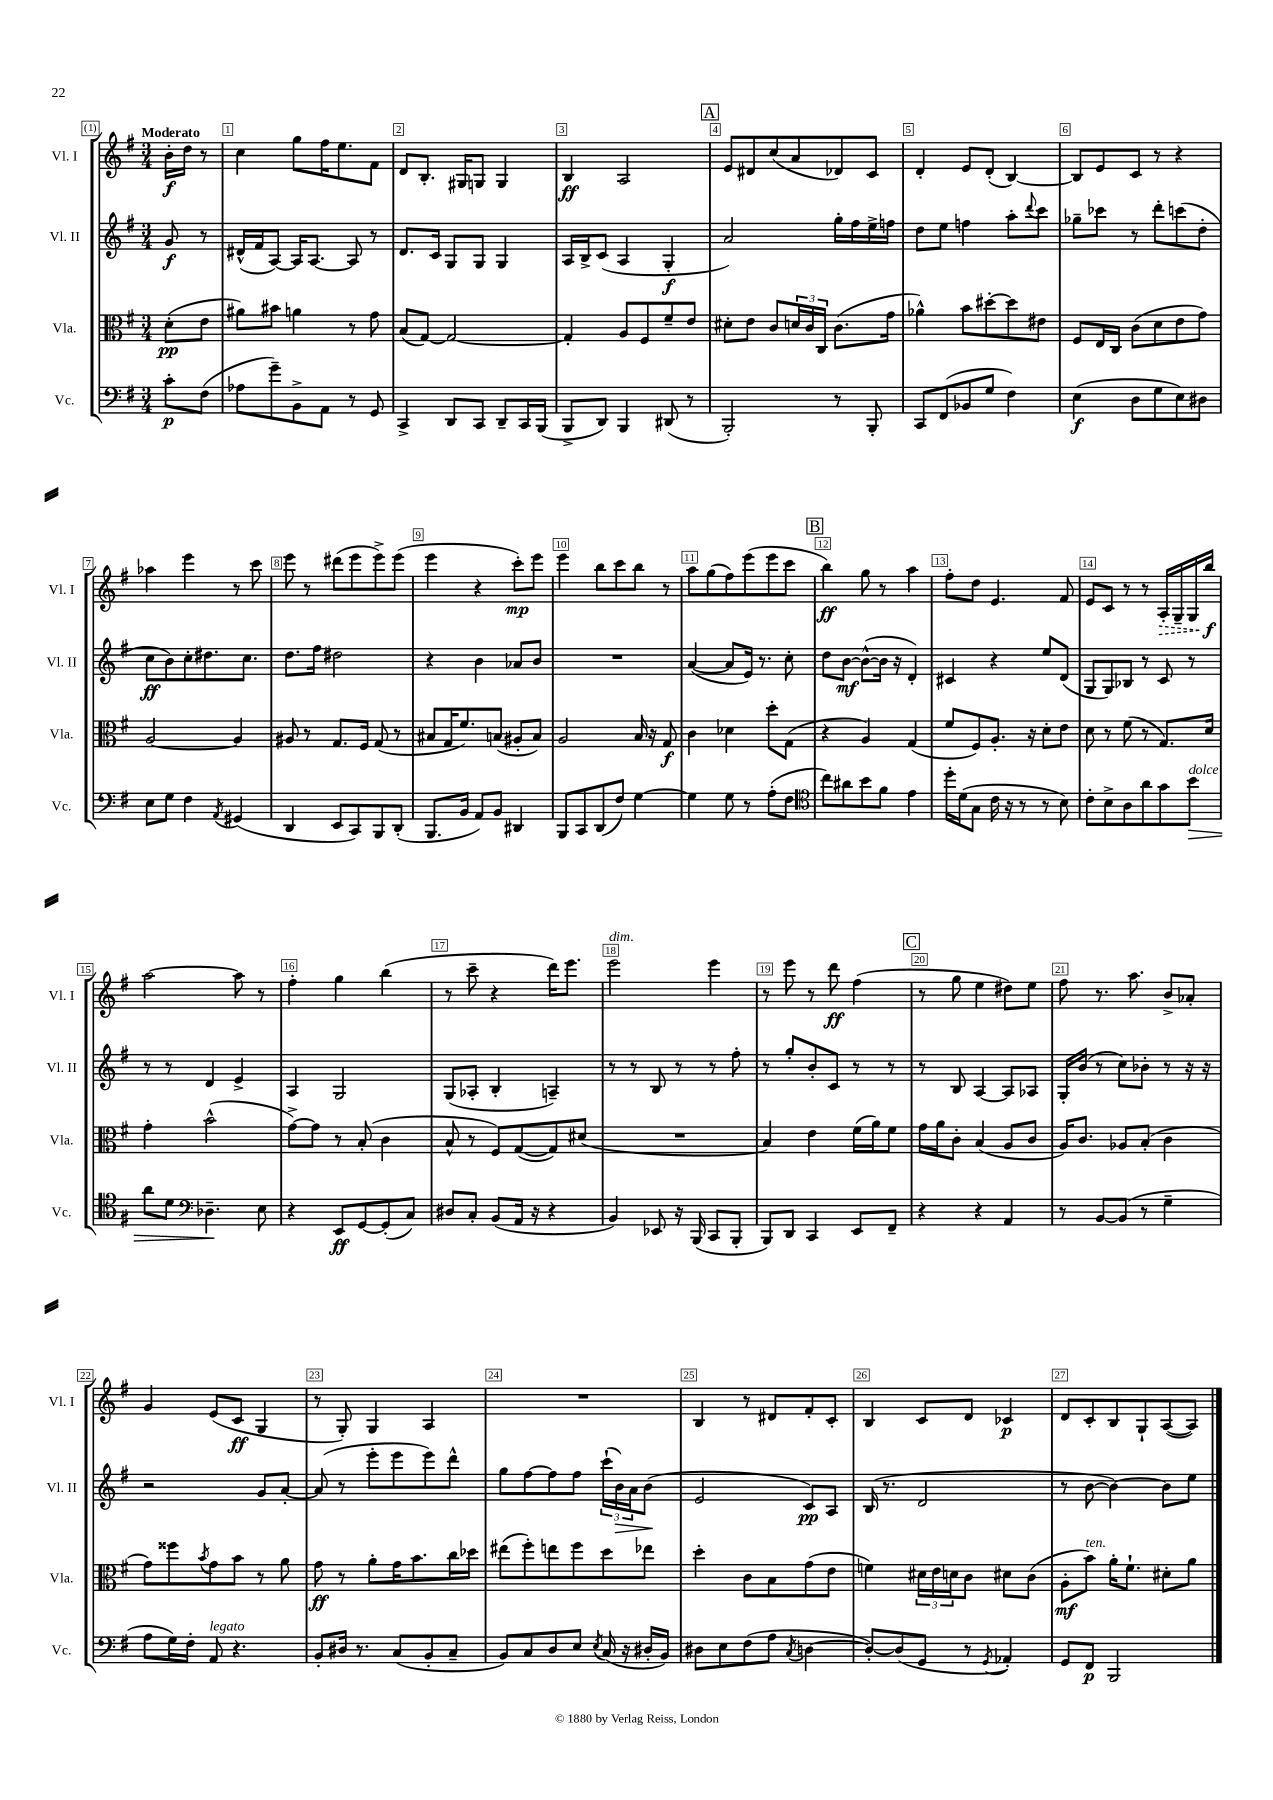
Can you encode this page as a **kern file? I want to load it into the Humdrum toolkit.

**kern	**kern	**kern	**kern
*staff4	*staff3	*staff2	*staff1
*clefF4	*clefC3	*clefG2	*clefG2
*k[f#]	*k[f#]	*k[f#]	*k[f#]
*M3/4	*M3/4	*M3/4	*M3/4
8c'	(8d'	8g	16b'
.	.	.	16dd
(8F#	8e	8r	8r
=	=	=	=
8A-	8a#)	(16d#^^	4cc
.	.	16f#	.
8g~)	8b#	[8A)	.
8BB^	4a	16A]	8gg
.	.	[8.A	.
8AA	.	.	16ff#
.	.	.	8.ee
8r	8r	8A]	.
8GG	8g	8r	8f#
=	=	=	=
4CC^	(8B	8.d	8d
.	[8G)	.	8.B'
.	.	16c	.
8DD	2G_	8G	.
.	.	.	16G#
8CC	.	8G	8G
8DD~	.	4G	4G
16CC	.	.	.
(16BBB	.	.	.
=	=	=	=
8BBB^	4G']	16A	4B
.	.	16B^	.
8DD)	.	(8c	.
4BBB	8A	4A	2A
.	8F#	.	.
(8DD#	8f#~	4G'	.
8r	8e	.	.
=	=	=	=
2BBB')	8d#'	2a)	8e
.	8e	.	8d#
.	8c	.	(8cc
.	24d	.	8a
.	24c	.	.
.	24C	.	.
8r	(8.c	16gg'	8d-)
.	.	16ff#	.
8BBB'	.	16ee^	8c
.	16g	16ff	.
=	=	=	=
8CC	4a-^^)	8dd	4d'
(8FF#	.	8ee	.
8BB-	8b	4ff	8e
8G	[8dd#'	.	(8d'
4F#)	8dd#]	8aa'	[4B)
.	.	8qqddd	.
.	8e#	8ccc	.
=	=	=	=
(4E	8F#	8gg-~	8B]
.	16E	8ccc-	8e
.	16C	.	.
8D	(8c	8r	8c
8G	8d	8ddd'	8r
8E)	8e	(8ccc	4r
8D#	8g)	8dd'	.
=	=	=	=
8E	[2A	8cc	4aa-
8G	.	8b)	.
4F#	.	8cc'	4eee
.	.	8.dd#	.
8qAA	.	.	.
(4GG#	4A]	.	8r
.	.	8.cc	.
.	.	.	8ccc
=	=	=	=
4DD	8A#	8.dd	8eee
.	8r	.	8r
.	.	16ff#	.
8EE	8.G	2dd#	(8ddd#
8CC)	.	.	8eee
.	16F#	.	.
8BBB	(8G	.	8eee^)
(8DD'	8r	.	(8eee
=	=	=	=
8.BBB	8B#	4r	4eee
.	16G	.	.
16BB	8.f#)	.	.
8AA)	.	4b	4r
8BB	(8B	.	.
4DD#	8A#'	8a-	8ccc')
.	8B)	8b	8eee
=	=	=	=
8BBB	2A	2.r	4eee
8CC	.	.	.
(8DD	.	.	8bb
8F#)	.	.	8ccc
[4G	16B	.	8bb
.	16r	.	.
.	8G	.	8r
=	=	=	=
4G]	4c	([4a	8aa
.	.	.	(8gg
8G	4d-	8a]	8ff#)
8r	.	16e)	(8eee
.	.	8.r	.
(8A'	8dd'	.	8eee
8F#	(8G	8cc'	8ccc
=	=	=	=
*clefC4	*	*	*
8cc)	4r	8dd	4bb)
8a#	.	[8b	.
8b	4A)	(8b^^_	8gg
8f#	.	16b]	8r
.	.	16r	.
4e	(4G	4d')	4aa
=	=	=	=
16dd'	8f#	4c#	8ff#'
(16d	.	.	.
8G	8F#)	.	8dd
16c	8.A'	4r	4.e
16r	.	.	.
8r	.	.	.
.	16r	.	.
8r	8d'	8ee	.
8B)	8e	(8d	8f#
=	=	=	=
8c'	8d	8G	8e
8B^	8r	8G)	8c
8A	(8f#	8B-	8r
8a	8r	8r	8r
8g	8.G)	8c	16A'
.	.	.	16G~
8b	.	8r	16G
.	16d	.	16bb
=	=	=	=
8a	4g'	8r	[2aa
8d	.	8r	.
*clefF4	*	*	*
4.D-~	(2b^^	4d	.
.	.	4e^	8aa]
8E	.	.	8r
=	=	=	=
4r	[8g^)	4A	4ff#'
.	8g]	.	.
8EE	8r	2G	4gg
[8GG	(8B'	.	.
(8GG']	4c	.	(4bb
8C)	.	.	.
=	=	=	=
8D#	8B^^	(8G	8r
8C'	8r	8A-'	8ccc~
(8BB	8F#)	4B'	4r
16AA	([8G	.	.
16r	.	.	.
4r	8G])	4A~)	16ddd)
.	.	.	8.eee
.	(8d#	.	.
=	=	=	=
4BB)	2.r	8r	2eee
.	.	8r	.
8EE-	.	8B	.
16r	.	8r	.
(16BBB	.	.	.
8CC	.	8r	4eee
8BBB'	.	8ff#'	.
=	=	=	=
8BBB)	4B)	8r	8r
8DD	.	8gg'	8eee
4CC	4e	8b'	8r
.	.	8c	8ddd
8EE	(16f#	8r	(4ff#
.	16a)	.	.
8FF#~	8f#	8r	.
=	=	=	=
4r	16g	8r	8r
.	16a	.	.
.	8c'	8B	8gg
4r	(4B	[4A	4ee
4AA	8A	8A]	8dd#)
.	8c	8A-	8ee
=	=	=	=
8r	16A)	16G'	8ff#
.	8.c	(16b	.
[8BB	.	8r	8.r
(8BB]	8A-	8cc)	.
.	.	.	8.aa
8r	(8B'	8b-'	.
4G~	4c	8r	8b^
.	.	16r	8a-'
.	.	16r	.
=	=	=	=
8A	8g)	2r	4g
16G)	8ff##	.	.
16F#'	.	.	.
.	8qb	.	.
8AA	8g	.	(8e
4.r	8b	.	8c
.	8r	8g	4G
.	8a	[8a'	.
=	=	=	=
8BB'	8g	(8a]	8r
16D#	8r	8r	8G')
8.r	.	.	.
.	8a'	8eee'	4G
(8C	16g	8eee	.
.	8.b	.	.
8BB'	.	8eee)	4A
8C~	16cc	8ddd^^	.
.	16dd-	.	.
=	=	=	=
8BB)	(8ee#	8gg	2.r
8C	8ff#')	[8ff#	.
8D	8ee	8ff#]	.
8E	8ff#	8ff#	.
8qE	.	.	.
(16C	8dd	(24ccc`	.
.	.	24b)	.
16r	.	.	.
.	.	24a	.
16D#'	8ee-	(8b	.
16BB)	.	.	.
=	=	=	=
8D#	4dd'	2e	4B
8E	.	.	.
(8F#	8c	.	8r
8A	8B	.	8d#
8qC	.	.	.
[4D	(8g	8c)	8f#'
.	8e	8A	8c'
=	=	=	=
8D'_)	4f)	(16B	4B
.	.	8.r	.
(8D]	.	.	.
8GG	24d#	2d	8c
.	24e	.	.
.	24d	.	.
8r	8c	.	8d
8qGG	.	.	.
4AA-')	8d#	.	4c-
.	(8c	.	.
=	=	=	=
8GG	8A'	8r	8d
8FF#	8b)	[8b	8c'
2BBB	16a'	4b_)	8B
.	8.f#`	.	.
.	.	.	8G`
.	8d#'	8b]	([8A
.	8a	8ee	8A])
==	==	==	==
*-	*-	*-	*-
